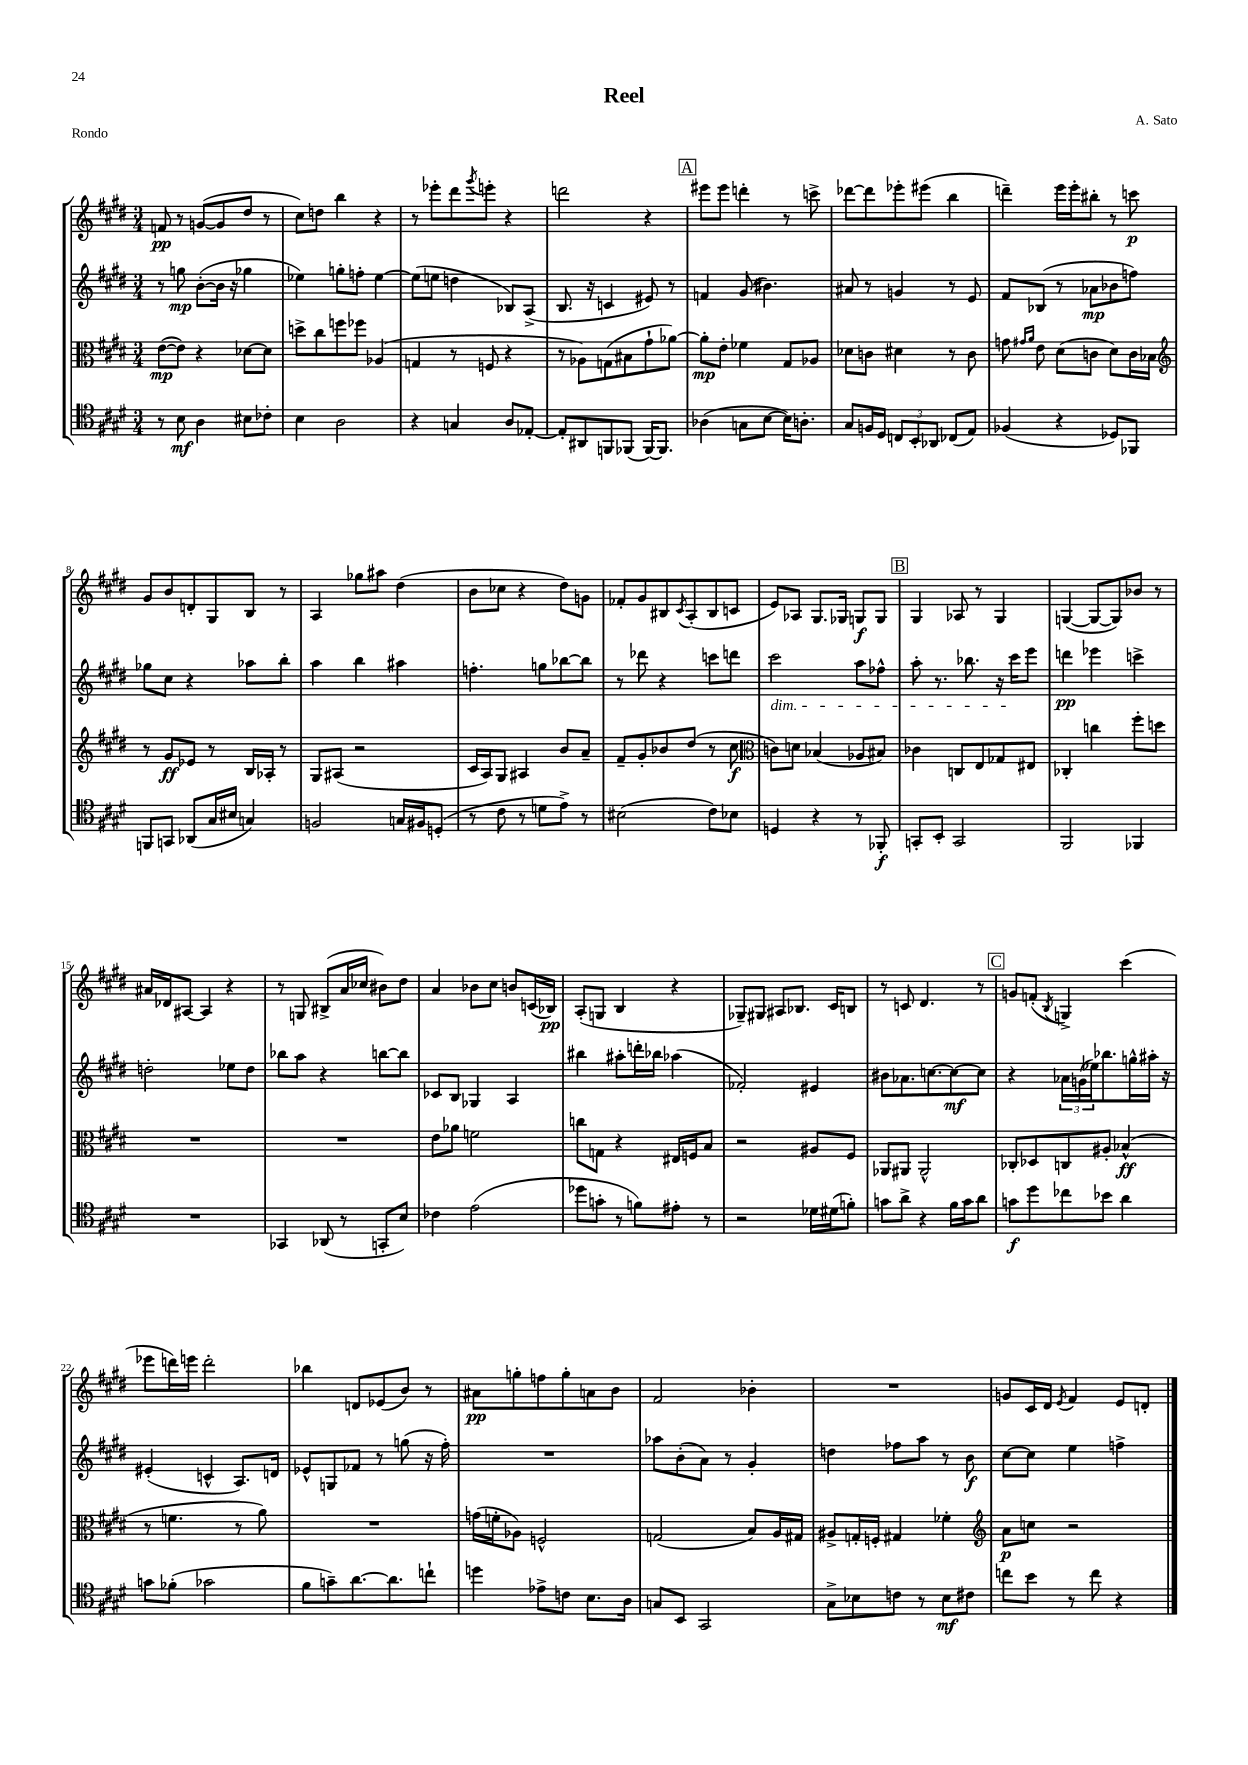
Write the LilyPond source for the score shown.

\header { title = "Reel" composer = "A. Sato" piece = "Rondo" }
<<
\new StaffGroup <<
\new Staff = "s0" {
    \clef treble \key e \major \numericTimeSignature \time 3/4
    f'8\pp r8 g'8~( g'8 dis''8 r8 |
    cis''8) d''8 b''4 r4 |
    r8 ees'''8-. dis'''8 \acciaccatura { gis'''8 } e'''8-. r4 |
    d'''2 r4 |
    \mark \markup { \box "A" } eis'''8 eis'''8 d'''4-. r8 c'''8-> |
    des'''8~ des'''8 ees'''8-. eis'''8( b''4 |
    d'''4--) e'''16 e'''16-. bis''8-. r8 c'''8\p |
    gis'8 b'8 d'8-. gis8 b8 r8 |
    a4 ges''8 ais''8 dis''4( |
    b'8 ces''8 r4 dis''8) g'8 |
    fes'8-. gis'8 bis8 \acciaccatura { cis'8 } a8-.( bis8 c'8 |
    e'8) aes8 gis8. ges16 g8\f g8 |
    \mark \markup { \box "B" } gis4 aes8 r8 gis4 |
    g4~( g8~ g8) bes'8 r8 |
    ais'16 des'16 ais8~ ais4 r4 |
    r8 g8 bis8->( a'16 ces''16 bis'8) dis''8 |
    a'4 bes'8 cis''8 b'8 c'16( bes16\pp) |
    a8-.( g8 b4 r4 |
    ges8--) gis8 ais8 bes8. cis'16 b8 |
    r8 c'8 dis'4. r8 |
    \mark \markup { \box "C" } g'8 f'8-.( \acciaccatura { b8 } g4->) cis'''4( |
    ees'''8 d'''16) e'''16 d'''2-. |
    bes''4 d'8 ees'8( b'8) r8 |
    ais'8\pp g''8-. f''8 g''8-. a'8 b'8 |
    fis'2 bes'4-. |
    R2. |
    g'8 cis'16 dis'16 \acciaccatura { e'8 } fis'4 e'8 d'8-. \bar "|." |
}
\new Staff = "s1" {
    \clef treble \key e \major \numericTimeSignature \time 3/4
    r8 g''8\mp b'8~-.( b'16 r16 ges''4 |
    ees''4) g''8-. f''8-. ees''4~ |
    ees''8( e''8 d''4 bes8) a8->( |
    b8. r16 c'4 eis'8) r8 |
    \mark \markup { \box "A" } f'4 gis'8( bis'4.) |
    ais'8 r8 g'4 r8 e'8 |
    fis'8 bes8( r8 aes'8\mp bes'8 f''8) |
    ges''8 cis''8 r4 aes''8 b''8-. |
    a''4 b''4 ais''4 |
    f''4.-. g''8 bes''8~ bes''8 |
    r8 des'''8 r4 c'''8 d'''8 |
    cis'''2\dim a''8 fes''8-^ |
    \mark \markup { \box "B" } a''8-. r8. bes''8. r16 cis'''16\! e'''8 |
    d'''4\pp ees'''4 c'''4-> |
    d''2-. ees''8 d''8 |
    bes''8 a''8 r4 b''8~ b''8 |
    ces'8 b8 ges4 a4 |
    bis''4 ais''8-. d'''16-. bes''16 aes''4( |
    fes'2-.) eis'4 |
    bis'8 aes'8. c''8.~ c''8~\mf c''8 |
    \mark \markup { \box "C" } r4 \tuplet 3/2 { aes'16 g'16( ees''16) } bes''8. g''16-^ ais''16-. r16 |
    eis'4-.( c'4-^ a8.) d'16 |
    ees'8-^ g8 fes'8 r8 g''8( r16 fis''16-.) |
    R2. |
    aes''8 b'8-.( a'8) r8 gis'4-. |
    d''4 fes''8 a''8 r8 b'8\f |
    cis''8~ cis''8 e''4 f''4-> \bar "|." |
}
\new Staff = "s2" {
    \clef alto \key e \major \numericTimeSignature \time 3/4
    e'8~\mp( e'8) r4 des'8~ des'8 |
    d''8-> cis''8 f''8 fes''8 aes4( |
    g4 r8 f8 r4 |
    r8 aes8) g8( bis8 gis'8-! aes'8~) |
    \mark \markup { \box "A" } aes'8-.\mp e'8-. fes'4 gis8 aes8 |
    des'8 c'8 dis'4 r8 c'8 |
    g'8 \grace { gis'16 a'16 } e'8 dis'8( c'8 dis'8) c'16 bes16 |
    \clef treble r8 gis'8\ff ees'8 r8 b16 aes16-. r8 |
    gis8 ais8( r2 |
    cis'16 a16) gis8 ais4 b'8 a'8-- |
    fis'8-- gis'8-. bes'8 dis''8( r8 cis''8\f |
    \clef alto c'8) d'8 bes4( aes8 bis8) |
    \mark \markup { \box "B" } ces'4 c8 e8 ges8 eis8 |
    ces4-. c''4 fis''8-. d''8 |
    R2. |
    R2. |
    e'8 aes'8 f'2 |
    c''8 g8 r4 eis16 f16 b8 |
    r2 ais8 fis8 |
    aes,8 ais,8 ais,2-^ |
    \mark \markup { \box "C" } ces8-. des8 c8 ais8-. bes4-^\ff( |
    r8 f'4. r8 a'8) |
    R2. |
    g'16( f'16-. aes8) f2-^ |
    g2( b8) a16 gis16 |
    ais8-> g16-. f16-. gis4 fes'4-. |
    \clef treble a'8\p c''8 r2 \bar "|." |
}
\new Staff = "s3" {
    \clef tenor \key e \major \numericTimeSignature \time 3/4
    r8 b8\mf a4 bis8 ces'8-. |
    b4 a2 |
    r4 g4 a8 ees8~-. |
    ees8-. ais,8 f,8 fes,8( fes,16~) fes,8. |
    \mark \markup { \box "A" } aes4( g8 b8~ b16) a8.-. |
    gis8 f16 dis16 \tuplet 3/2 { c8 b,8-. aes,8 } ces8( e8) |
    fes4( r4 des8) fes,8 |
    f,8 g,8 aes,8( gis16 bis16 g4) |
    f2 g16 fis16 d8-.( |
    r8 cis'8 r8 d'8 e'8->) r8 |
    bis2( cis'8) bes8 |
    d4 r4 r8 fes,8-.\f |
    \mark \markup { \box "B" } g,8-. b,8-. g,2 |
    fis,2 fes,4 |
    R2. |
    ges,4 aes,8( r8 g,8-. b8) |
    ces'4 e'2( |
    des''8 g'8-. r8 f'8) eis'8-. r8 |
    r2 des'16 dis'16( f'8-.) |
    g'8 a'8-> r4 fis'16 g'16 a'8 |
    \mark \markup { \box "C" } g'8\f dis''8 ces''8 bes'8 a'4 |
    g'8 fes'8-.( ges'2 |
    fis'8 g'8--) a'8.~ a'8. c''8-! |
    d''4 ees'8-> c'8 b8. a16 |
    g8 b,8 gis,2 |
    gis8-> bes8 c'8 r8 bes8\mf cis'8 |
    c''8 b'8 r8 c''8 r4 \bar "|." |
}
>>
>>
